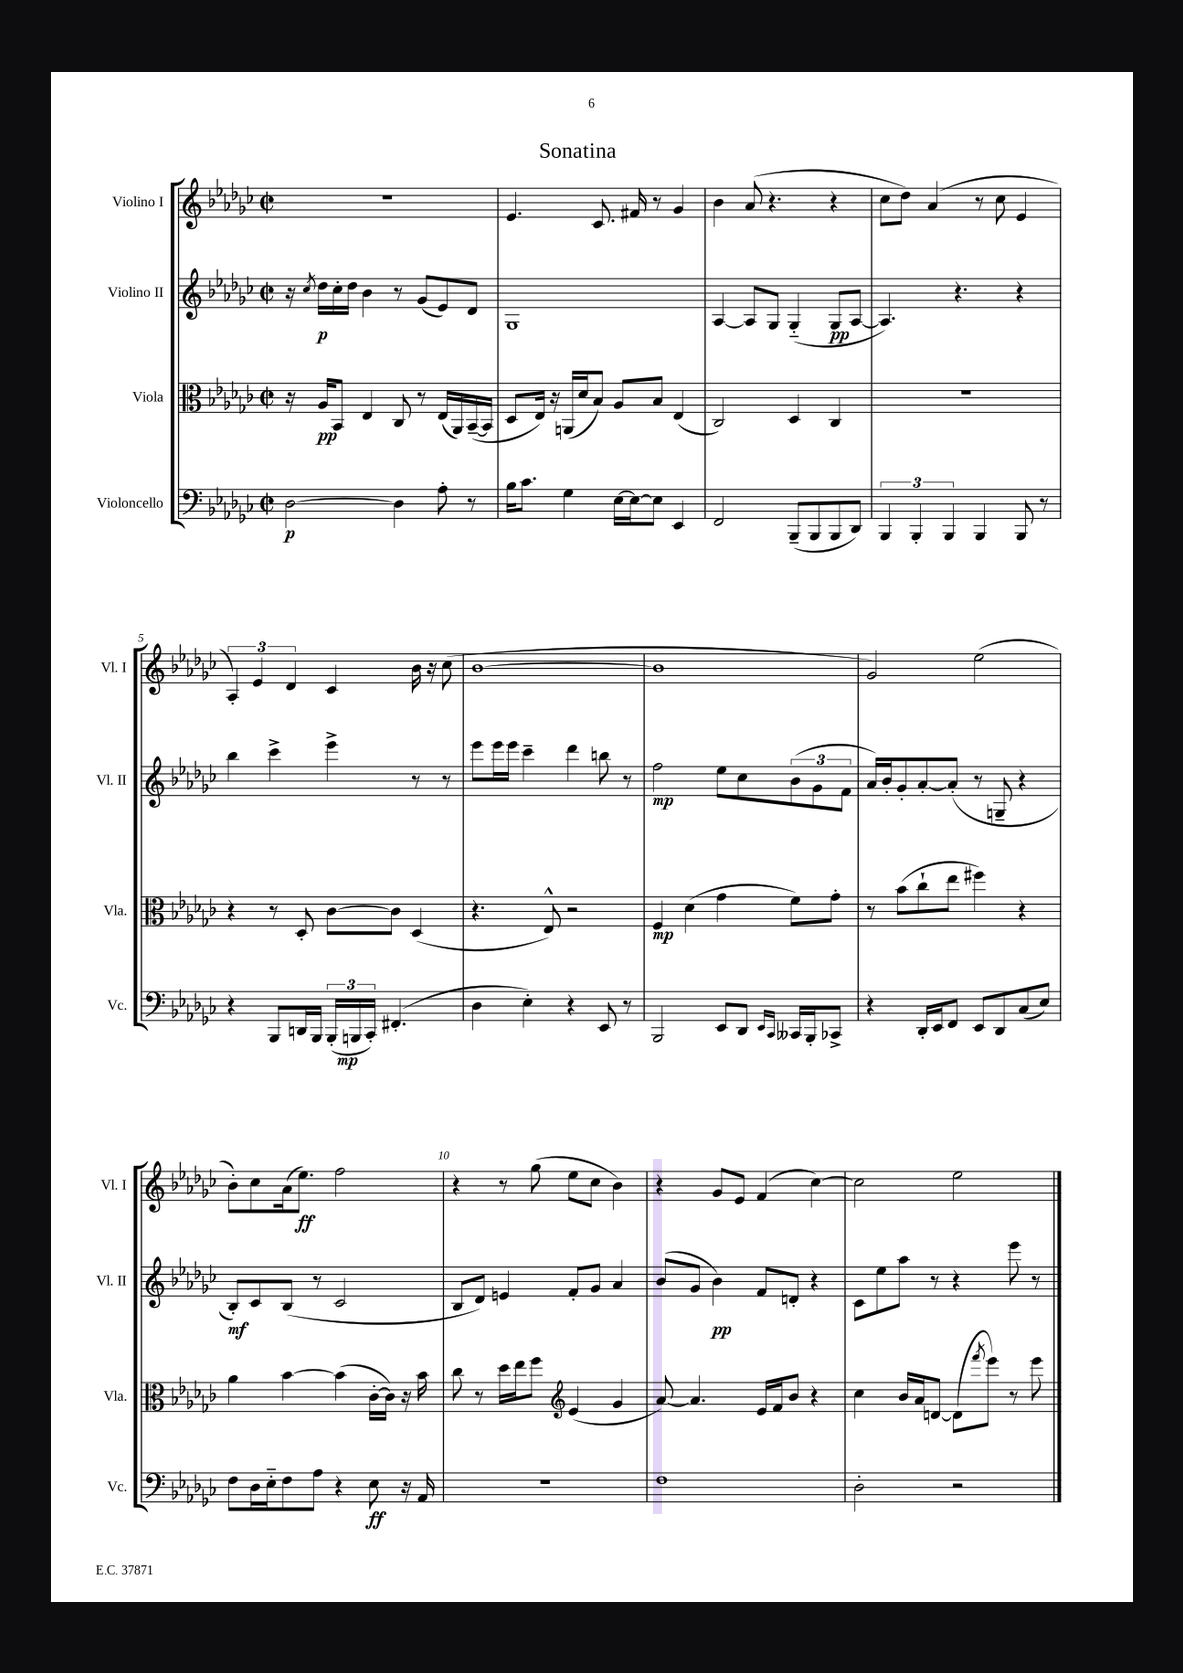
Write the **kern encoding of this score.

**kern	**kern	**kern	**kern
*staff4	*staff3	*staff2	*staff1
*clefF4	*clefC3	*clefG2	*clefG2
*k[b-e-a-d-g-c-]	*k[b-e-a-d-g-c-]	*k[b-e-a-d-g-c-]	*k[b-e-a-d-g-c-]
*M2/2	*M2/2	*M2/2	*M2/2
*met(c|)	*met(c|)	*met(c|)	*met(c|)
[2D-\	16r	16r	1r
.	.	8qcc-/	.
.	16A-/LK	16dd-\LL	.
.	8BB-/J	16cc-'\	.
.	.	16dd-\JJ	.
.	4E-/	4b-\	.
4D-\]	8C-/	8r	.
.	8r	(8g-/L	.
8A-'\	(16E-/LL	8e-/)	.
.	16AA-/)	.	.
8r	([16BB-~/	8d-/J	.
.	16BB-/]JJ	.	.
=	=	=	=
16B-\LK	8D-/L	1G-	4.e-/
8.c-\J	.	.	.
.	16E-/Jk)	.	.
.	16r	.	.
4G-\	(16AA/LL	.	.
.	16d-/J	.	.
.	8B-/J)	.	8.c-/
[16E-\LL	8A-/L	.	.
16E-\_J	.	.	16f#/
8E-\]J	8B-/J	.	8r
4EE-/	(4E-/	.	4g-/
=	=	=	=
2FF/	2C-/)	[4A-/	4b-\
.	.	8A-/]L	(8a-/
.	.	8G-/J	4.r
(8BBB-~/L	4D-/	(4G-'~/	.
8BBB-/	.	.	.
8BBB-/	4C-/	8G-/L	4r
8DD-/J)	.	[8A-/J	.
=	=	=	=
6BBB-/	1r	4.A-/])	8cc-\L
.	.	.	8dd-\J)
6BBB-'/	.	.	.
.	.	.	(4a-/
6BBB-/	.	.	.
.	.	4.r	.
4BBB-/	.	.	8r
.	.	.	8cc-\
8BBB-/	.	4r	4e-/
8r	.	.	.
=	=	=	=
4r	4r	4bb-\	6A-'/)
.	.	.	6e-/
8BBB-/L	8r	4ccc-^\	.
.	.	.	6d-/
16DD/L	8D-'/	.	.
16BBB-/JJ	.	.	.
(24BBB-'/LL	[8c-\L	4eee-^\	4c-/
24BBB/	.	.	.
24CC-'/JJ)	.	.	.
(4.FF#'/	8c-\]J	.	.
.	(4D-/	8r	16b-\
.	.	.	16r
.	.	8r	(8cc-\
=	=	=	=
4D-\	4.r	8eee-\L	[1b-
.	.	16eee-\L	.
.	.	16eee-\JJ	.
4E-'\)	.	4ccc-~\	.
.	8E-^^/)	.	.
4r	2r	4ddd-\	.
8EE-/	.	8bb\	.
8r	.	8r	.
=	=	=	=
2BBB-/	4F/	2ff\	1b-]
.	(4d-\	.	.
8EE-/L	4g-\	8ee-\L	.
8DD-/J	.	8cc-\	.
16qqEE-/LL	.	.	.
16qqCC-/JJ	.	.	.
16CC--/LL	8f\L)	(12b-\	.
16BBB-'/J	.	.	.
.	.	12g-\	.
8CC-^/J	8g-'\J	.	.
.	.	12f\J	.
=	=	=	=
4r	8r	16a-/LL)	2g-/)
.	.	16b-'/J	.
.	(8b-\L	8g-'/	.
16DD-'/LL	8cc-`\	[8a-'/	.
16EE-/J	.	.	.
8FF/J	8ee-\J	(8a-'/]J	.
8EE-/L	4ff#\)	8r	(2ee-\
8DD-/	.	8G~/	.
(8C-/	4r	4r	.
8E-/J)	.	.	.
=	=	=	=
8F\L	4a-\	8B-'/L)	8b-'\L)
16D-\L	.	8c-/	8cc-\
16E-'~\J	.	.	.
8F\	[4b-\	(8B-/J	(16a-\k
.	.	.	8.ee-\J)
8A-\J	.	8r	.
4r	(4b-\]	2c-/	2ff\
8E-\	[16c-'\LL	.	.
.	16c-\]JJ)	.	.
16r	16r	.	.
16AA-/	16b-\	.	.
=	=	=	=
1r	8cc-\	8B-/L	4r
.	8r	8d-/J)	.
.	16dd-\LL	4e/	8r
.	16ee-\J	.	.
.	8ff\J	.	(8gg-\
*	*clefG2	*	*
.	(4e-/	8f'/L	8ee-\L
.	.	8g-/J	8cc-\J
.	4g-/	4a-/	4b-\)
=	=	=	=
1F	[8a-/)	(8b-/L	4r
.	4.a-/]	8g-/J	.
.	.	4b-\)	8g-/L
.	.	.	8e-/J
.	16e-/LL	8f/L	(4f/
.	16f/J	.	.
.	8b-/J	8d'/J	.
.	4r	4r	[4cc-\)
=	=	=	=
2D-'\	4cc-\	8c-\L	2cc-\]
.	.	8ee-\	.
.	16b-/LL	8aa-\J	.
.	16a-/J	.	.
.	[8d/J	8r	.
2r	(8d\]L	4r	2ee-\
.	8qfff/	.	.
.	8eee-\J)	.	.
.	8r	8eee-\	.
.	8eee-\	8r	.
==	==	==	==
*-	*-	*-	*-
